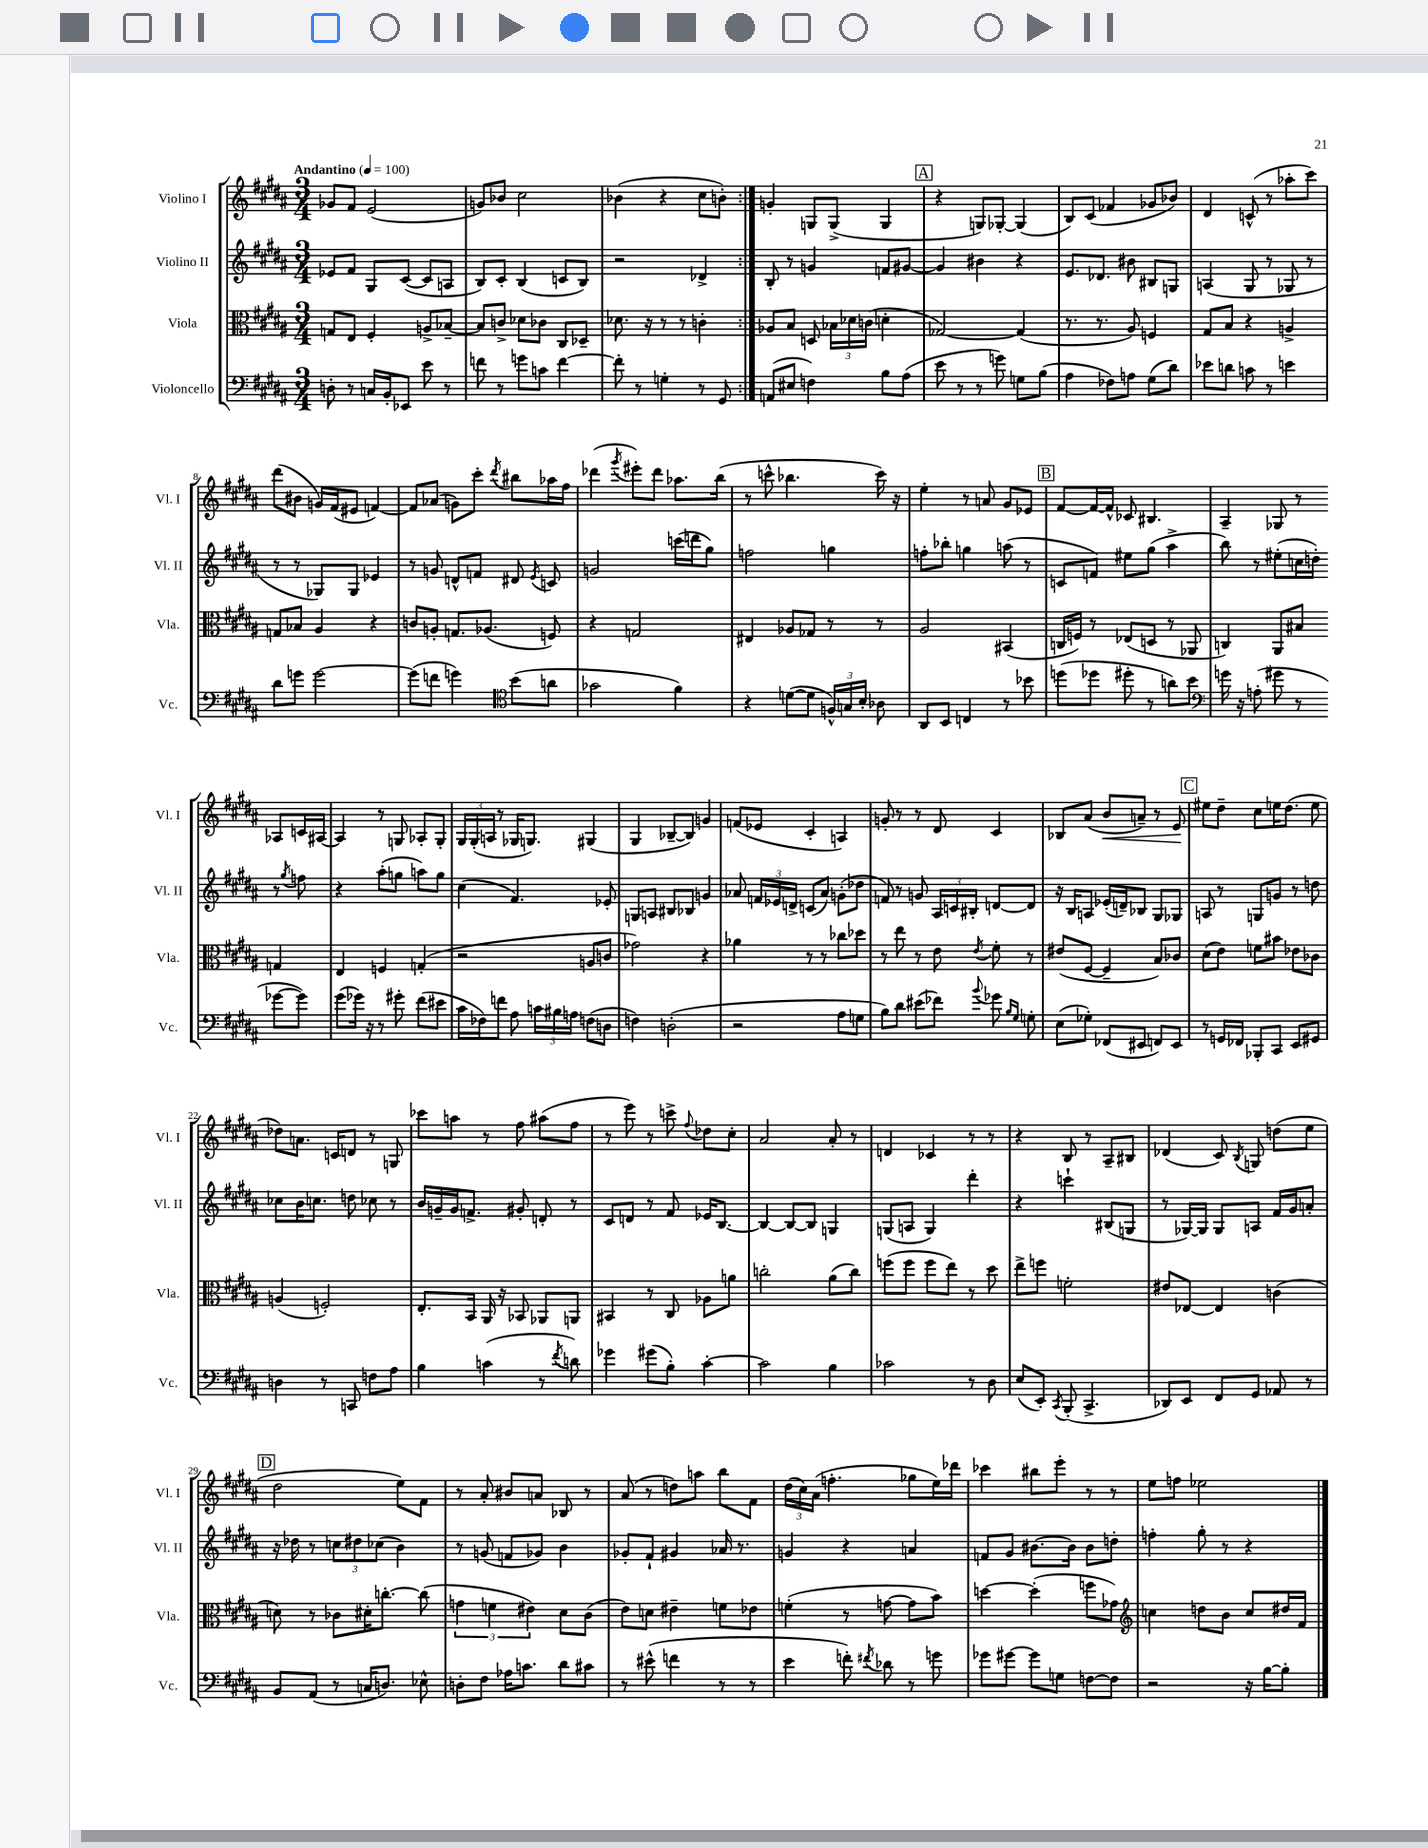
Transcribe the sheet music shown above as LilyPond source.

<<
\new StaffGroup <<
\new Staff = "s0" \with { instrumentName = "Violino I" shortInstrumentName = "Vl. I" } {
    \clef treble \key b \major \numericTimeSignature \time 3/4 \tempo "Andantino" 4 = 100
    \autoBeamOff \repeat volta 2 { ges'8[ fis'8] e'2( |
    g'8[) bes'8] cis''2 |
    bes'4( r4 cis''8[ b'8]-.) | }
    g'4-. g8[ g8]->( g4 |
    \mark \markup { \box "A" } r4 g8[) ges8]~-. ges4( |
    b8[) cis'8]( fes'4 ges'8[ bes'8]) |
    dis'4 c'8-^( r8 aes''8[-. cis'''8]) |
    dis'''8[( bis'8] g'16[) fis'16( eis'8] f'4~) |
    f'8[ aes'8]( g'8[) cis'''8]-. \acciaccatura { dis'''8 } bis''8[ aes''16 fis''16] |
    des'''4( \acciaccatura { gis'''8 } eis'''8[-.) des'''8] aes''8.[ b''16]( |
    r8 c'''8-^ bes''4. c'''16) r16 |
    e''4-. r8 a'8 gis'8[ ees'8] |
    \mark \markup { \box "B" } fis'8[~ fis'16~ fis'16]-^ ces'8 bis4. |
    ais4-- ges8 r8 aes8[ c'16 ais16]~ |
    ais4 r8 g8 aes8[-. g8]-. |
    \tuplet 3/2 { gis16[ gis16-.( a16] } r8 ges16[ g8.]) gis4( |
    gis4 bes8[~-- bes8]) g'4 |
    f'8[( ees'8] cis'4-. a4) |
    g'8-. r8 r8 dis'8 cis'4 |
    bes8[ ais'8]( b'8[\< a'8]--) r8 e'8\! |
    \mark \markup { \box "C" } eis''8[ dis''8]-- cis''8[ e''16 dis''8.]( e''8 |
    des''8[) a'8.] c'16[ d'8] r8 g8 |
    ces'''8[ a''8] r8 fis''8 ais''8[( fis''8] |
    r8 e'''8) r8 c'''8-> \appoggiatura { fis''8 } des''8[ cis''8]-. |
    ais'2 ais'8-. r8 |
    d'4 ces'4 r8 r8 |
    r4 b8 r8 ais8[-- bis8] |
    des'4( cis'8) \acciaccatura { b8 } g8 d''8[( e''8] |
    \mark \markup { \box "D" } dis''2 e''8[) fis'8] |
    r8 ais'8-. bis'8[ a'8] bes8 r8 |
    ais'8( r8 d''8[) a''8] b''8[ fis'8] |
    \tuplet 3/2 { dis''16[( cis''16) ais'16]( } f''4.-. ges''8[ e''16) des'''16] |
    ces'''4 bis''8[ e'''8]-. r8 r8 |
    e''8[ f''8] ees''2 \bar "|." |
}
\new Staff = "s1" \with { instrumentName = "Violino II" shortInstrumentName = "Vl. II" } {
    \clef treble \key b \major \numericTimeSignature \time 3/4
    \autoBeamOff \repeat volta 2 { ees'8[ fis'8] gis8[ cis'8]~( cis'8[ a8] |
    b8[) cis'8]-. b4( c'8[ b8]) |
    r2 des'4-> | }
    b8-. r8 g'4 f'8[ gis'8]~ |
    \mark \markup { \box "A" } gis'4 bis'4 r4 |
    e'8.[ des'8.] bis'8 bis8[ g8] |
    a4( gis8 r8 ges8 r8 |
    r8 r8 ges8[) ges8] ees'4 |
    r8 g'8 d'8[-^ f'8] dis'8 \acciaccatura { e'8 } c'8 |
    g'2 c'''16[( d'''16 gis''8]) |
    f''2 g''4 |
    f''8[-. bes''8]-. g''4 a''8( r8 |
    \mark \markup { \box "B" } c'8[ f'8]) eis''8[ gis''8]( ais''4-> |
    b''8) r8 eis''8[-.( c''16 d''16]-.) r8 \acciaccatura { gis''8 } f''8 |
    r4 ais''8[-.( g''8] a''8[) g''8] |
    cis''4( fis'4.) ees'8-. |
    g8[ a8] bis8[ bes8] g'4 |
    aes'8 \tuplet 3/2 { f'16[ ees'16 d'16]-> } c'8[( aes'8]) g'8[-.( des''8] |
    f'8) r8 g'8 \tuplet 3/2 { ais16[ c'16 bis16]-. } d'8[~ d'8] |
    r16 b16[ a8] ees'16[-.( d'16--) bes8] gis8[ ges8] |
    \mark \markup { \box "C" } a8 r8 g8[ g'8] r8 d''8 |
    ces''8[ b'16 c''8.] d''8 ces''8 r8 |
    b'16[ g'16-- g'16 f'8.]-> gis'8-. d'8-. r8 |
    cis'8[ d'8] r8 fis'8 ees'16[ b8.]~ |
    b4~ b8[~ b8] g4 |
    g8[( a8] g4) dis'''4-. |
    r4 c'''4-! bis8[( g8] |
    r8 ges16[~) ges16] ges8[ a8] fis'16[ gis'16 a'8]-. |
    \mark \markup { \box "D" } r16 des''16 r8 \tuplet 3/2 { c''8[ dis''8 ces''8]( } b'4) |
    r8 g'8( f'8[ ges'8]) b'4 |
    ges'8[-. fis'8]-! gis'4 aes'16 r8. |
    g'4 r4 a'4 |
    f'8[ gis'8] bis'8.[~ bis'16] bis'8[ d''8]-. |
    f''4-. gis''8-. r8 r4 \bar "|." |
}
\new Staff = "s2" \with { instrumentName = "Viola" shortInstrumentName = "Vla." } {
    \clef alto \key b \major \numericTimeSignature \time 3/4
    \autoBeamOff \repeat volta 2 { g8[ e8] fis4-. a8[-> bes8]~-- |
    bes8[ c'8]-> des'8[ ces'8] cis8[ des8]-- |
    des'8. r16 r8 r8 c'4-. | }
    aes8[ b8] d8 \tuplet 3/2 { bes16[ des'16 c'16]( } d'4-. |
    \mark \markup { \box "A" } ges2~) ges4( |
    r8. r8. ais8) f4 |
    gis8[ b8] r4 a4-> |
    g8[ bes8] ais4 r4 |
    c'8[ a8]-. g8.[ aes8.]( f8) |
    r4 g2 |
    eis4 aes8[ ges8] r8 r8 |
    ais2 bis,4( |
    \mark \markup { \box "B" } c16[ f16]) r8 ees8[( d8] r8 aes,8 |
    c4) ais,8[ bis8] g4 |
    e4 f4 g4-.( |
    r2 a8[ c'8] |
    ges'2) r4 |
    aes'4 r8 r8 ces''8[ des''8] |
    r8 e''8 r8 e'8 \acciaccatura { e'8 } fis'8-. r8 |
    eis'8[( fis8]~ fis4-- b8[) ces'8] |
    \mark \markup { \box "C" } dis'8[( e'8]) f'8[ bis'8] ees'8[ ces'8] |
    a4( f2-.) |
    e8.[-. b,16] ais,16 r16 bes,8 aes,8[ a,8] |
    bis,4 r8 cis8 aes8[ a'8] |
    c''2-. ais'8[( c''8]) |
    f''8[( f''8] f''8[ e''8]) r8 dis''8 |
    e''8[-> f''8] f'2-. |
    eis'8[ ees8]~ ees4 c'4( |
    \mark \markup { \box "D" } d'8) r8 ces'8[ dis'16-. c''8.]~-. c''8( |
    \tuplet 3/2 { g'4 f'4 eis'4) } dis'8[ cis'8]( |
    e'8[) d'8] eis'4-- f'8[ ees'8] |
    f'4-.( r8 g'8~ g'8[ b'8]) |
    d''4~ d''4-.( f''8[ ges'8]) |
    \clef treble c''4 d''8[ b'8] c''8[ dis''16 fis'16] \bar "|." |
}
\new Staff = "s3" \with { instrumentName = "Violoncello" shortInstrumentName = "Vc." } {
    \clef bass \key b \major \numericTimeSignature \time 3/4
    \autoBeamOff \repeat volta 2 { d8-. r8 c16[ b,16-. ees,8] e'8 r8 |
    f'8 r8 g'8[ c'8] f'4~ |
    f'8-. r8 g4-. r8 gis,8 | }
    a,8[( eis8] f4) b8[ ais8]( |
    \mark \markup { \box "A" } e'8 r8 r8 g'8) g8[ b8]( |
    ais4 fes8[) a8] gis8[( dis'8]) |
    ees'8[ d'8] c'8 r8 e'4 |
    dis'8[ g'8] g'2~ |
    g'8[( f'8] g'4) \clef tenor b'8[( a'8] |
    ges'2 fis'4) |
    r4 d'8[~( d'8] \tuplet 3/2 { f16[-^) g16 b16]-. } aes8 |
    ais,8[ b,8] c4 r8 bes'8 |
    \mark \markup { \box "B" } d''8[( des''8] dis''8-. r8 a'8[) b'8] |
    \clef bass g'16 r16 a8-.( gis'8 r8 ges'8[~ ges'8]) |
    gis'8[( ges'16]) r16 r8 gis'8-. fis'8[( eis'8] |
    cis'16[ fes16) f'8] ais8 \tuplet 3/2 { c'16[ bis16 a16] } f8[( d8] |
    f4) d2-.( |
    r2 ais8[ g8] |
    b8[) dis'8] eis'8[( fes'8]) \appoggiatura { b'8 } ges'8 \grace { b16[ gis16] } g8-. |
    e8[( ges8]-.) fes,8[( eis,8] f,8[) eis,8] |
    \mark \markup { \box "C" } r8 g,16[ fes,16] bes,,8[-. cis,8] e,8[ gis,8] |
    d4 r8 c,8 f8[ ais8] |
    b4 c'4( r8 \acciaccatura { fis'8 } d'8) |
    ges'4 gis'8[( b8]-.) cis'4~-. |
    cis'2 b4 |
    ces'2 r8 dis8 |
    e8[( e,8]-.) \acciaccatura { cis,8 } b,,8-.( cis,4.-> |
    des,8[) e,8] fis,8[ gis,8] aes,8 r8 |
    \mark \markup { \box "D" } b,8[ ais,8]( r8 c16[ d8.]) ees8-^ |
    d8[-. fis8] aes16[ c'8.] dis'8[ cis'8] |
    r8 eis'8-^( f'4 r8 r8 |
    e'4 f'8-.) \acciaccatura { fis'8 } des'8 r8 g'8 |
    ges'8[ gis'8]~ gis'8[ g8] f8[~ f8] |
    r2 r16 b16[~ b8]-. \bar "|." |
}
>>
>>
